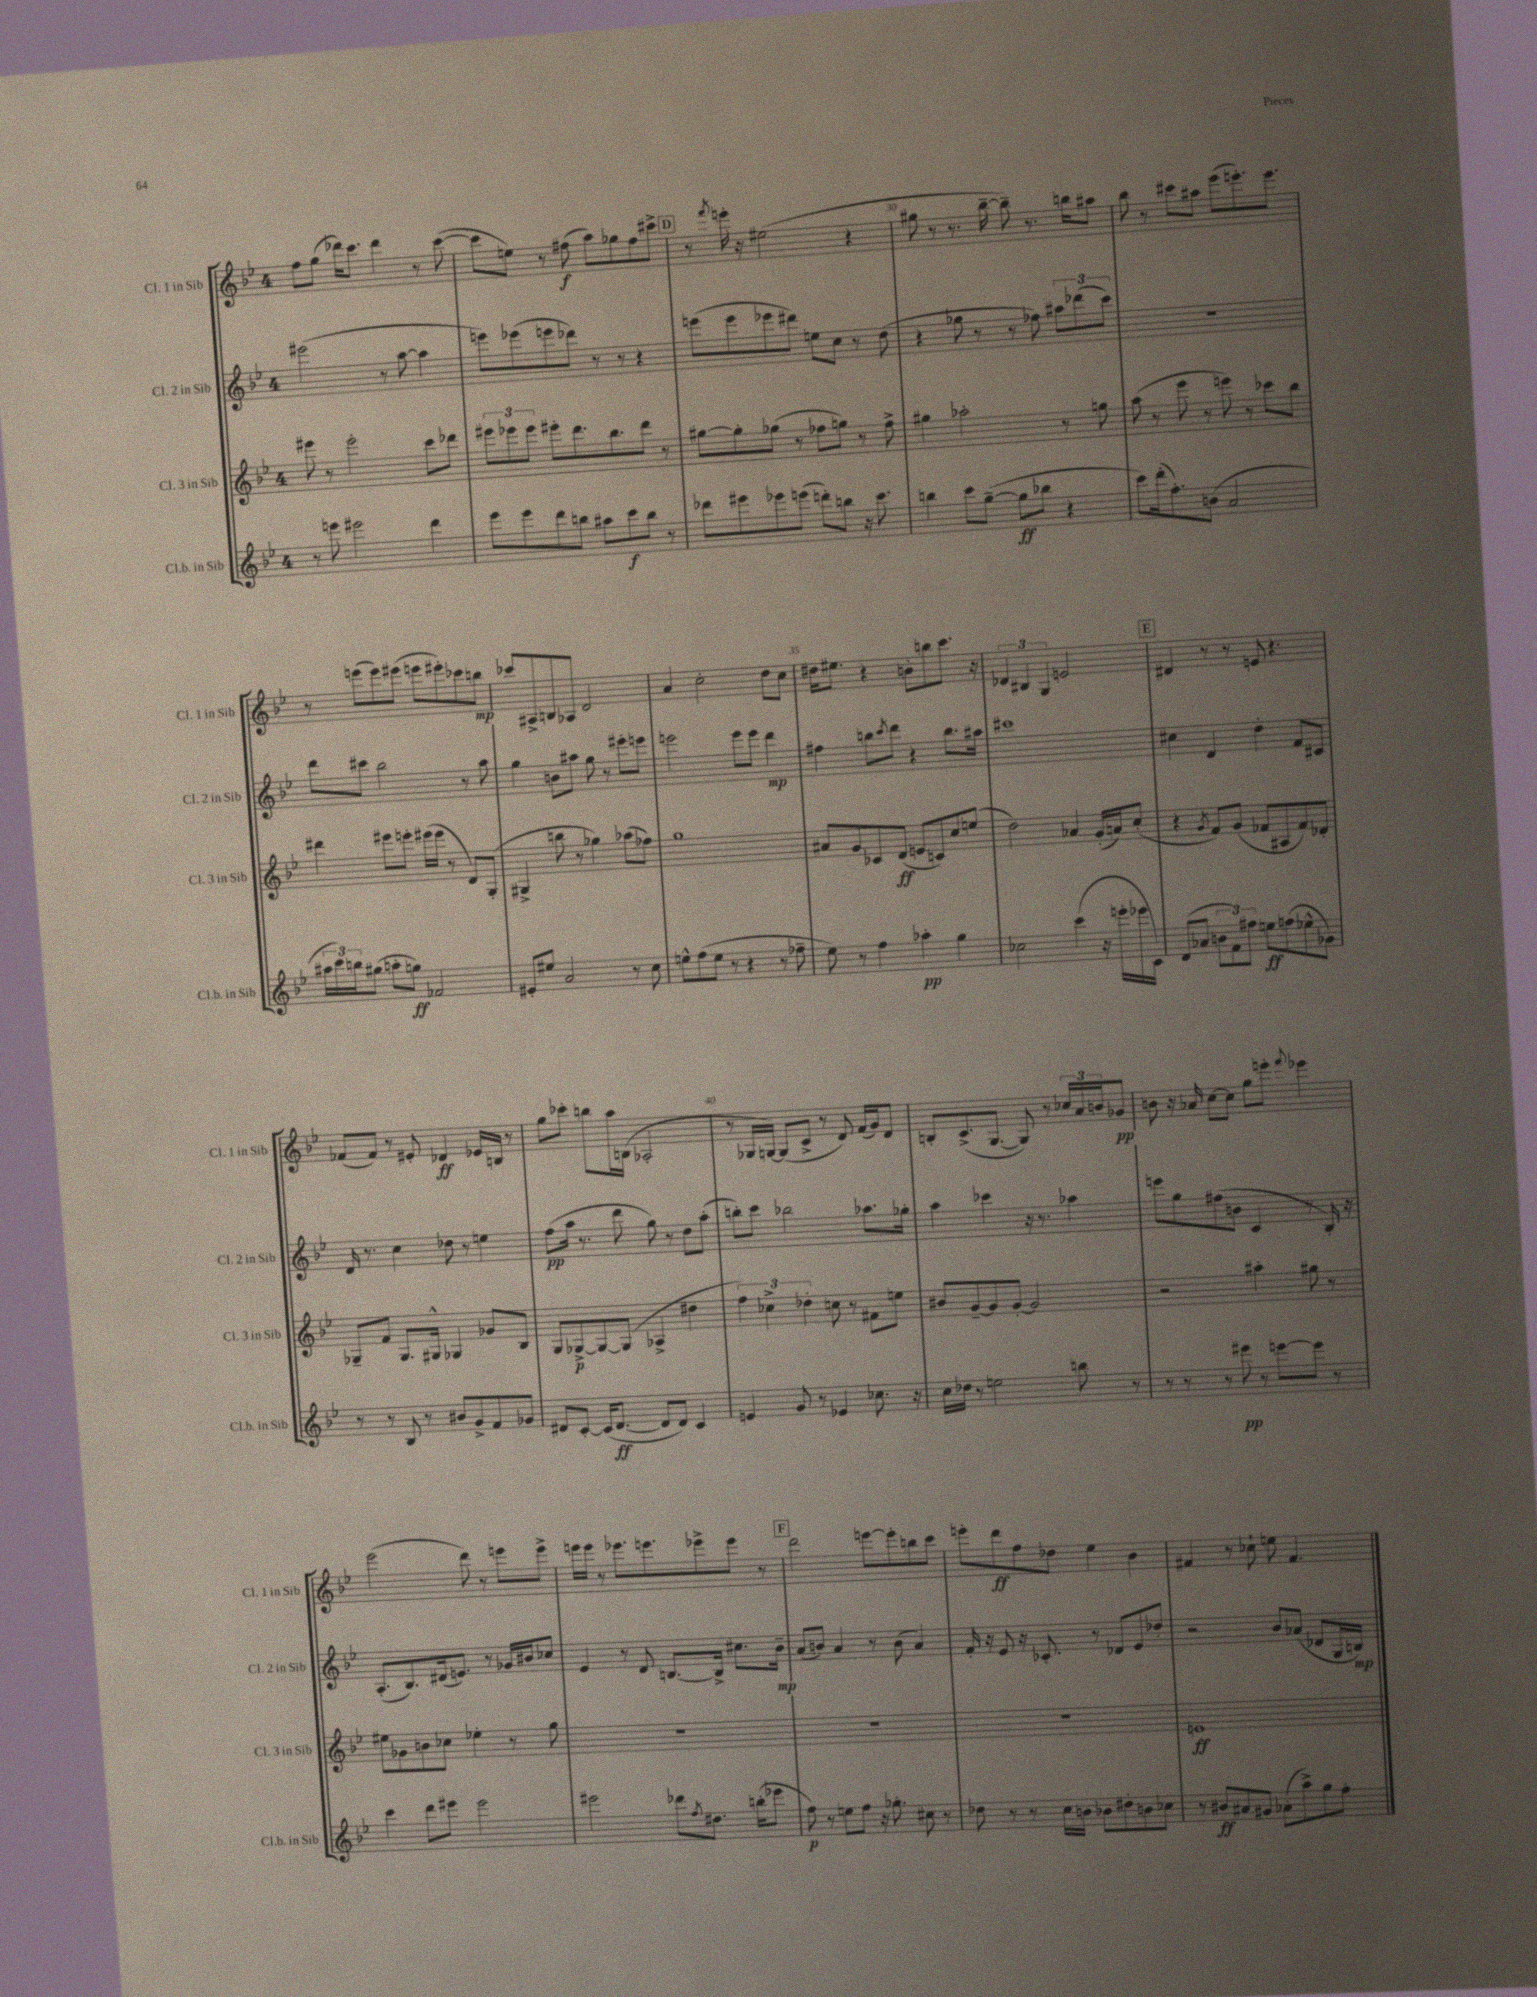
<<
\new StaffGroup <<
\new Staff = "s0" \with { instrumentName = "Cl. 1 in Sib" shortInstrumentName = "Cl. 1 in Sib" } {
    \clef treble \key bes \major \once \override Staff.TimeSignature.style = #'single-digit \time 4/4
    f''8 g''8( des'''16) c'''8. des'''4 r8 c'''8~( |
    c'''8 e''8) r8 fis''8\f( a''8) ges''8 fis''8 cis'''8-> |
    \mark \markup { \box "D" } r8 \acciaccatura { f'''8 } e'''16-. r16 eis''2( r4 |
    gis''8 r8 r8. bes''16~-- bes''8--) r8. b''16 ais''8 |
    bes''8 r8 cis'''8 ais''8 ees'''8( e'''8.-.) e'''8. |
    r8 e'''8( e'''8) eis'''8( e'''8 eis'''8-.) ces'''8 b''8\mp |
    ces'''8 ais8-> b8 aes8 d'2 |
    a'4 c''2-. d''8 c''8 |
    dis''16 eis''8. r4 b'8-. b''8 c'''8. r16 |
    \tuplet 3/2 { des'4 bis4 g4 } e'2 |
    \mark \markup { \box "E" } dis'4 r8 r8 e'8 r4. |
    fes'8( fes'8) r8 eis'8-. des'4\ff ees'16 b16 r8 |
    g''8 ces'''8-. b''8 a''16 b16( aes2-. |
    r8 ges16 g16~) g8( c'8-> r8 d'8) f'16( g'16) d'8 |
    b8-. c'8.->( g8.~ g8) r8 \tuplet 3/2 { ces''16 a'16 b'16 } ges'8\pp |
    b'8 r16 aes'16 c''8~ c''8 g''8 e'''8-. \appoggiatura { f'''8 } ees'''4 |
    ees'''2( d'''8) r8 e'''8 e'''8-> |
    e'''16 e'''16 r8 ees'''8. e'''8. ees'''8-> ees'''8 r8 |
    \mark \markup { \box "F" } d'''2 e'''8~ e'''8-. b''8 c'''8 |
    e'''8-. d'''8\ff f''8 des''8 ees''4 bes'4 |
    fis'4 r8 ces''8-! e''8 fis'4. \bar "|." |
}
\new Staff = "s1" \with { instrumentName = "Cl. 2 in Sib" shortInstrumentName = "Cl. 2 in Sib" } {
    \clef treble \key bes \major \once \override Staff.TimeSignature.style = #'single-digit \time 4/4
    eis'''2( r8 a''8~ a''4 |
    e'''8) ees'''8( e'''8 des'''8) r8 r8 r4 |
    \mark \markup { \box "D" } e'''8( e'''8 ees'''8 dis'''8) e''8 c''8 r8 d''8( |
    r4 ges''8 r8 r8 fes''8) \tuplet 3/2 { ais''8 des'''8( c'''8) } |
    R1 |
    d'''8 cis'''8 bes''2 r8 a''8 |
    g''4 b'8 ais''8 g''8 r8 eis'''8-. e'''8 |
    e'''2 e'''8 e'''8 d'''4\mp |
    fis''4 b''8 \acciaccatura { c'''8 } d'''8 r4 b''8. ais''16 |
    cis'''1 |
    \mark \markup { \box "E" } cis''4 d'4 d''4-. f'8 cis'8 |
    d'16 r8. c''4 des''8 r8 e''4 |
    f''8\pp( a''16 r8. d'''8 g''8) r8 d''8 a''8-.( |
    b''8-.) c'''8 bes''2 aes''8. ges''16-. |
    a''4 ces'''4 r16 r8. aes''4 |
    e'''8 g''8 fis''8( b'8 c'4 r8 bes16-.) r16 |
    a8.-.( bes8.) dis'16( e'8.) r8 ges'16 bis'16 ces''8 |
    ees'4 r8 d'8 b8.~ b16-> cis''8. bes'16--\mp |
    \mark \markup { \box "F" } a'8( b'8) a'4 r8 b'8( a'4) |
    f'16-. r16 ees'8 r16 ces'8.-. r8 des'8 ees'8 des''8-. |
    r2 bes'8 aes'8( des'8 g16 b16\mp) \bar "|." |
}
\new Staff = "s2" \with { instrumentName = "Cl. 3 in Sib" shortInstrumentName = "Cl. 3 in Sib" } {
    \clef treble \key bes \major \once \override Staff.TimeSignature.style = #'single-digit \time 4/4
    eis'''8 r8 eis'''2-. c'''8 des'''8 |
    \tuplet 3/2 { eis'''8 ees'''8 ees'''8 } eis'''8-. d'''8. bes''8. d'''8 r8 |
    \mark \markup { \box "D" } gis''8~ gis''8-. ges''8( r8 fes''8 g''8) r8 fes''8-> |
    gis''4 aes''2-. r8 g''8 |
    a''8( r8 ees'''8 r8 e'''8) r8 ces'''8 bes''8 |
    dis'''4 eis'''8 e'''8-. eis'''16( eis'''16 r8 d'8) g8-.( |
    gis4-> b''8 r8 ges''4) aes''8( fes''8) |
    g''1 |
    ais'8 g'8 ces'8 d'8\ff( e'8 c'8) c''8 e''8( |
    d''2) aes'4 g'16-.( a'16) c''8-.( |
    \mark \markup { \box "E" } r4 \acciaccatura { g'8 } f'8) g'8( fes'8 ais8 fes'8) des'8-. |
    ges8-- f'8 ges8. gis16-^ ges4 ges'8 bes8 |
    g8 ges8~->\p ges8~ ges8( aes4-> dis''4 |
    \tuplet 3/2 { f''4) ces''4-> des''4-. } c''8 r8 fis'8 e''8 |
    bis'8 g'8~-- g'8 g'8~-. g'2 |
    r2 ais''4-. gis''8 r8 |
    eis''8 ges'8 b'8 ces''8 ees''4-. r8 g''8 |
    R1 |
    \mark \markup { \box "F" } R1 |
    R1 |
    e'1\ff \bar "|." |
}
\new Staff = "s3" \with { instrumentName = "Cl.b. in Sib" shortInstrumentName = "Cl.b. in Sib" } {
    \clef treble \key bes \major \once \override Staff.TimeSignature.style = #'single-digit \time 4/4
    r8 e'''8 eis'''2 d'''4 |
    ees'''8 ees'''8 d'''8 b''8 ais''8 c'''8\f b''8 r8 |
    \mark \markup { \box "D" } des'''8 eis'''8 ees'''8 e'''8( d'''8-.) b''8 r16 c'''8. |
    b''4 c'''8 g''8~--( g''8\ff bes''8 r4 |
    c'''8) d'''16-.( f''8.-.) b'8( a'2 |
    \tuplet 3/2 { ais''16 c'''16) b''16 } gis''8( a''8-. g''8\ff) fes'2 |
    eis'8-. eis''8 a'2 r8 c''8 |
    e''8-^ f''8( e''8 r8 r4 r8 fes''8-- |
    ees''8) r8 f''4 aes''4-.\pp g''4 |
    ces''2 c'''4( r16 e'''16-. ees'''16 c'16) |
    \mark \markup { \box "E" } d'8( aes'8 \tuplet 3/2 { b'8 f'8) fis''8 } e''8\ff f''8( ees''8-^ ges'8) |
    r8 r8 bes8 r8 bis'8 g'8-> f'8 ges'8 |
    dis'8 c'8~-. c'16( dis'8.~\ff dis'8 dis'8) c'4 |
    e'4 g'8 r8 ees'4 ces''8. r16 |
    c''16 des''16 r8 e''2 b''8 r8 |
    r8 r8 r8 eis'''8\pp r8 e'''8~ e'''8 r8 |
    c'''4 d'''8 eis'''8 eis'''2 |
    eis'''2 des'''8 \acciaccatura { f''8 } dis''8. b''16-.( ees'''8 |
    \mark \markup { \box "F" } f''8\p) r8 e''8 f''8 r16 ges''8.-. cis''8 r8 |
    des''8 r8 r8 c''16 b'16 bes'8 dis''8-. b'8 ces''8 |
    r8 bis'8\ff ais'8 gis'8 aes'8-.( a''8->) g''8 f''8-. \bar "|." |
}
>>
>>
\layout { \context { \Score currentBarNumber = #27 \override BarNumber.break-visibility = ##(#f #t #t) barNumberVisibility = #(every-nth-bar-number-visible 5) } }
